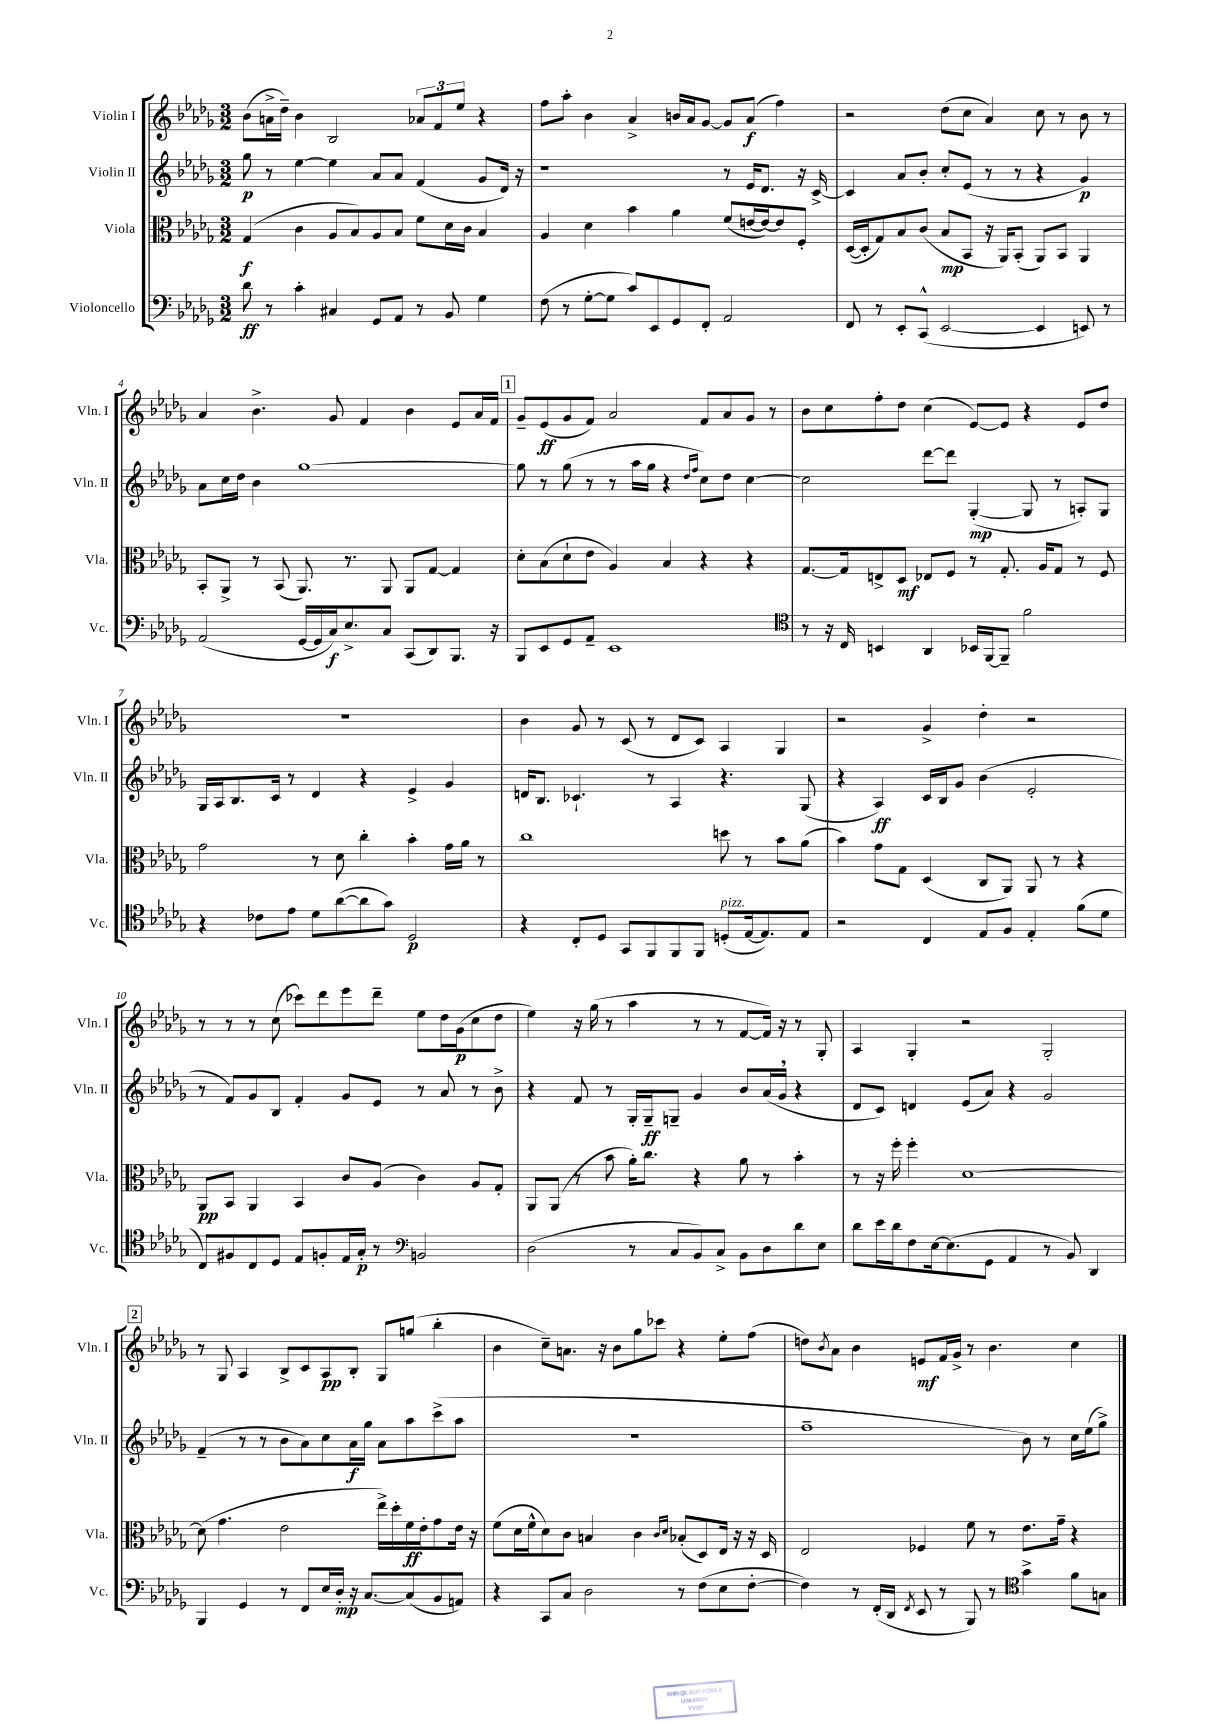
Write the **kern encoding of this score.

**kern	**kern	**kern	**kern
*staff4	*staff3	*staff2	*staff1
*clefF4	*clefC3	*clefG2	*clefG2
*k[b-e-a-d-g-]	*k[b-e-a-d-g-]	*k[b-e-a-d-g-]	*k[b-e-a-d-g-]
*M3/2	*M3/2	*M3/2	*M3/2
8d-\	(4G-/	8gg-\	(8b-\L
8r	.	8r	16a^\L
.	.	.	16dd-~\JJ)
4c'\	4c\	[4ee-\	4b-\
4C#/	8A-/L	4ee-\]	2B-/
.	8B-/)	.	.
8GG-/L	8A-/	8a-/L	.
8AA-/J	8B-/J	8a-/J	.
8r	8f\L	(4f/	12a-/L
.	.	.	12f/
8BB-/	16d-\L	.	.
.	.	.	12ee-/J
.	16c\JJ	.	.
4G-\	4B-/	8g-/L	4r
.	.	16d-/Jk)	.
.	.	16r	.
=	=	=	=
(8F\	4A-/	1r	8ff\L
8r	.	.	8aa-'\J
[8G-'\L	4d-\	.	4b-\
8G-\]J	.	.	.
8c/L)	4b-\	.	4a-^/
8EE-/	.	.	.
8GG-/	4a-\	.	16b/LL
.	.	.	16a-/J
8FF'/J	.	.	[8g-/J
2AA-/	(8f/L	8r	8g-/]L
.	[16e/L	16e-/LK	(8a-/J
.	16e/_J)	8.d-/J	.
.	8e/]	.	4ff\)
.	8F'/J	16r	.
.	.	[16c^/	.
=	=	=	=
8FF/	([16D-/LL	4c/]	2r
.	16D-'/]J	.	.
8r	8G-/)	.	.
8EE-'/L	8B-/	8a-/L	.
(8CC^^/J	(8c/J	8b-'/J	.
[2EE-/	8B-/L	8cc'/L	(8dd-\L
.	8BB-/J	(8e-/J	8cc\J
.	16r	8r	4a-/)
.	16AA-/LK)	.	.
.	(8BB-'/J	8r	.
4EE-/]	8AA-/L)	4r	8cc\
.	8BB-/J	.	8r
8EE/)	4AA-/	4g-/)	8b-\
8r	.	.	8r
=	=	=	=
(2AA-/	8BB-'/L	8a-\L	4a-/
.	8AA-^/J	16cc\L	.
.	.	16dd-\JJ	.
.	8r	4b-\	4.b-^\
.	(8BB-/	.	.
[16GG-/LL	8.AA-/)	[1gg-	.
16GG-/]	.	.	.
16C/J)	.	.	8g-/
8.E-^/	8.r	.	.
.	.	.	4f/
8C/J	8AA-/	.	.
(8CC/L	8AA-/L	.	4b-\
8DD-/)	[8G-/J	.	.
8.BBB-/J	4G-/]	.	8e-/L
.	.	.	16a-/L
16r	.	.	16f/JJ
=	=	=	=
8BBB-/L	8d-'\L	8gg-\]	8g-~/L
8EE-/	(8B-\	8r	(8e-/
8GG-/	8d-`\	(8gg-\	8g-/
8AA-~/J	8e-\J	8r	8f/J)
1EE-	4A-/)	8r	2a-/
.	.	16aa-\LL	.
.	.	16gg-\JJ	.
.	4B-/	4r	.
.	.	16qqdd-/LL	.
.	.	16qqff/JJ	.
.	4r	8cc\L)	8f/L
.	.	8dd-\J	8a-/
.	4r	[4cc\	8g-/J
.	.	.	8r
=	=	=	=
*clefC4	*	*	*
8r	[8.G-/L	2cc\]	8b-\L
16r	.	.	8cc\
16C/	16G-/]k	.	.
4BB/	8E^/	.	8ff'\
.	8D-/J	.	8dd-\J
4AA-/	8E-/L	[8ddd-\L	(4cc\
.	8F/J	8ddd-\]J	.
16BB-/LL	8r	([4G-'/	[8e-/L)
[16FF/J	.	.	.
8FF~/]J	8.G-'/	.	8e-/]J
2f\	.	8G-/]	4r
.	16A-/LK	.	.
.	8G-/J	8r	.
.	8r	8A'/L)	8e-/L
.	8F/	8G-/J	8dd-/J
=	=	=	=
4r	2g-\	16G-/LL	1.r
.	.	16A-/J	.
.	.	8.B-/	.
8c-\L	.	.	.
.	.	16c/Jk	.
8e-\J	.	8r	.
8d-\L	8r	4d-/	.
([8a-\	8d-\	.	.
8a-\]	4cc'\	4r	.
8g-\J)	.	.	.
2D-/	4b-'\	4e-^/	.
.	16g-\LL	4g-/	.
.	16a-\JJ	.	.
.	8r	.	.
=	=	=	=
4r	1cc	16d/LK	4b-\
.	.	8.B-/J	.
8C'/L	.	4.c-`/	8g-/
8D-/J	.	.	8r
8GG-/L	.	.	(8c/
8FF/	.	8r	8r
8FF/	.	4A-/	8d-/L
8FF/J	.	.	8c/J)
(8D'/L	8dd\	4.r	4A-/
[16E-/k	8r	.	.
8.E-/])	.	.	.
.	8b-\L	.	4G-/
8E-/J	(8a-\J	(8G-/	.
=	=	=	=
2r	4b-\)	4r	2r
.	8g-\L	4A-/)	.
.	8G-\J	.	.
4C/	(4D-/	16c/LL	4g-^/
.	.	16B-/J	.
.	.	8g-/J	.
8E-/L	8C/L	(4b-\	4dd-'\
8F/J	8AA-/J)	.	.
4E-'/	8AA-/	2e-'/	2r
.	8r	.	.
(8f\L	4r	.	.
8d-\J	.	.	.
=	=	=	=
8C/L)	8AA-/L	8r	8r
8F#/	8BB-/J	8f/L)	8r
8C/	4AA-/	8g-/	8r
8D-/J	.	8B-/J	(8cc\
8E-/L	4BB-/	4f'/	8ccc-\L)
8F'/	.	.	8ddd-\
16E-/L	8c/L	8g-/L	8eee-\
16G-'/JJ	.	.	.
8r	(8A-/J	8e-/J	8ddd-~\J
*clefF4	*	*	*
2BB/	4c\)	8r	8ee-\L
.	.	8a-/	16dd-\L
.	.	.	(16g-\J
.	8A-/L	8r	8cc\
.	8G-'/J	8b-^\	8dd-\J
=	=	=	=
(2D-\	8AA-/L	4r	4ee-\)
.	(8AA-/J	.	.
.	8r	8f/	16r
.	.	.	(16gg-\
.	8b-\	8r	8r
8r	16a-'\LK)	16G-'/LL	4aa-\
.	8.cc\J	16G-~/J	.
8C/L	.	8G~/J	.
8BB-/)	4r	4g-/	8r
8C^/J	.	.	8r
8BB-\L	8a-\	8b-/L	[8f/L
8D-\	8r	(16a-/L	16f/]Jk)
.	.	16g-/JJ	16r
8d-\	4b-'\	4r	8r
8E-\J	.	.	8G-'/
=	=	=	=
8d-\L	8r	8d-/L	4A-/
16e-\L	16r	8c/J)	.
16d-\J	16ff'\	.	.
8F\	4ff'\	4d/	4G-'/
[16E-\k	.	.	.
(8.E-\]	.	.	.
.	[1d-	(8e-/L	2r
8GG-\J	.	8a-/J)	.
4AA-/	.	4r	.
8r	.	2g-/	2G-'/
8BB-/)	.	.	.
4DD-/	.	.	.
=	=	=	=
4BBB-/	(8d-\]	(4f~/	8r
.	4.g-\	.	8G-/
4GG-/	.	8r	4A-/
.	.	8r	.
8r	2e-\	8b-\L	8B-^/L
8FF/L	.	8a-\)	8c/
16E-/L	.	8cc\	8A-/
16D-'/JJ	.	.	.
16r	.	16a-\L	8B-'/J
[8.C/L	.	16gg-\JJ	.
.	16ee-^\LL)	8a-\L	8G-/L
.	16dd-'\	.	.
(8C/]	16f\	8aa-\	(8gg/J
.	16e-'\J	.	.
8BB-/	8g-\	(8ccc^\	4bb-'\
8AA/J)	16e-\Jk	8aa-\J	.
.	16r	.	.
=	=	=	=
4r	(8f\L	1.r	4b-\
.	16d-\L	.	.
.	16f^^\J	.	.
8CC/L	8d-\)	.	8cc~\L)
8C/J	8c\J	.	8.a\J
2D-\	4B/	.	.
.	.	.	16r
.	.	.	8b-\L
.	4c\	.	8gg-\
.	.	.	8ccc-\J
.	16qqc/LL	.	.
.	16qqd-/JJ	.	.
8r	(8B-'/L	.	4r
(8F\L	8D-/)	.	.
8E-\	16E-/Jk	.	8ee-'\L
.	16r	.	.
[8F'\J	16r	.	(8ff\J
.	16D-/	.	.
=	=	=	=
4F\])	2E-/	1ff~	8dd\L)
.	.	.	8qb-/
.	.	.	8a-\J
8r	.	.	4b-\
(16FF'/LL	.	.	.
16DD-/JJ	.	.	.
8qFF/	.	.	.
8EE-/	4F-/	.	8e/L
8r	.	.	16f/L
.	.	.	16g-^/JJ
8BBB-/)	8f\	.	8r
8r	8r	.	4.b-\
*clefC4	*	*	*
4g-^\	8.e-\L	8b-\)	.
.	.	8r	.
.	16g-~\Jk	.	.
8f\L	4r	16cc\LL	4cc\
.	.	(16ee-\J	.
8G\J	.	8gg-^\J)	.
==	==	==	==
*-	*-	*-	*-
